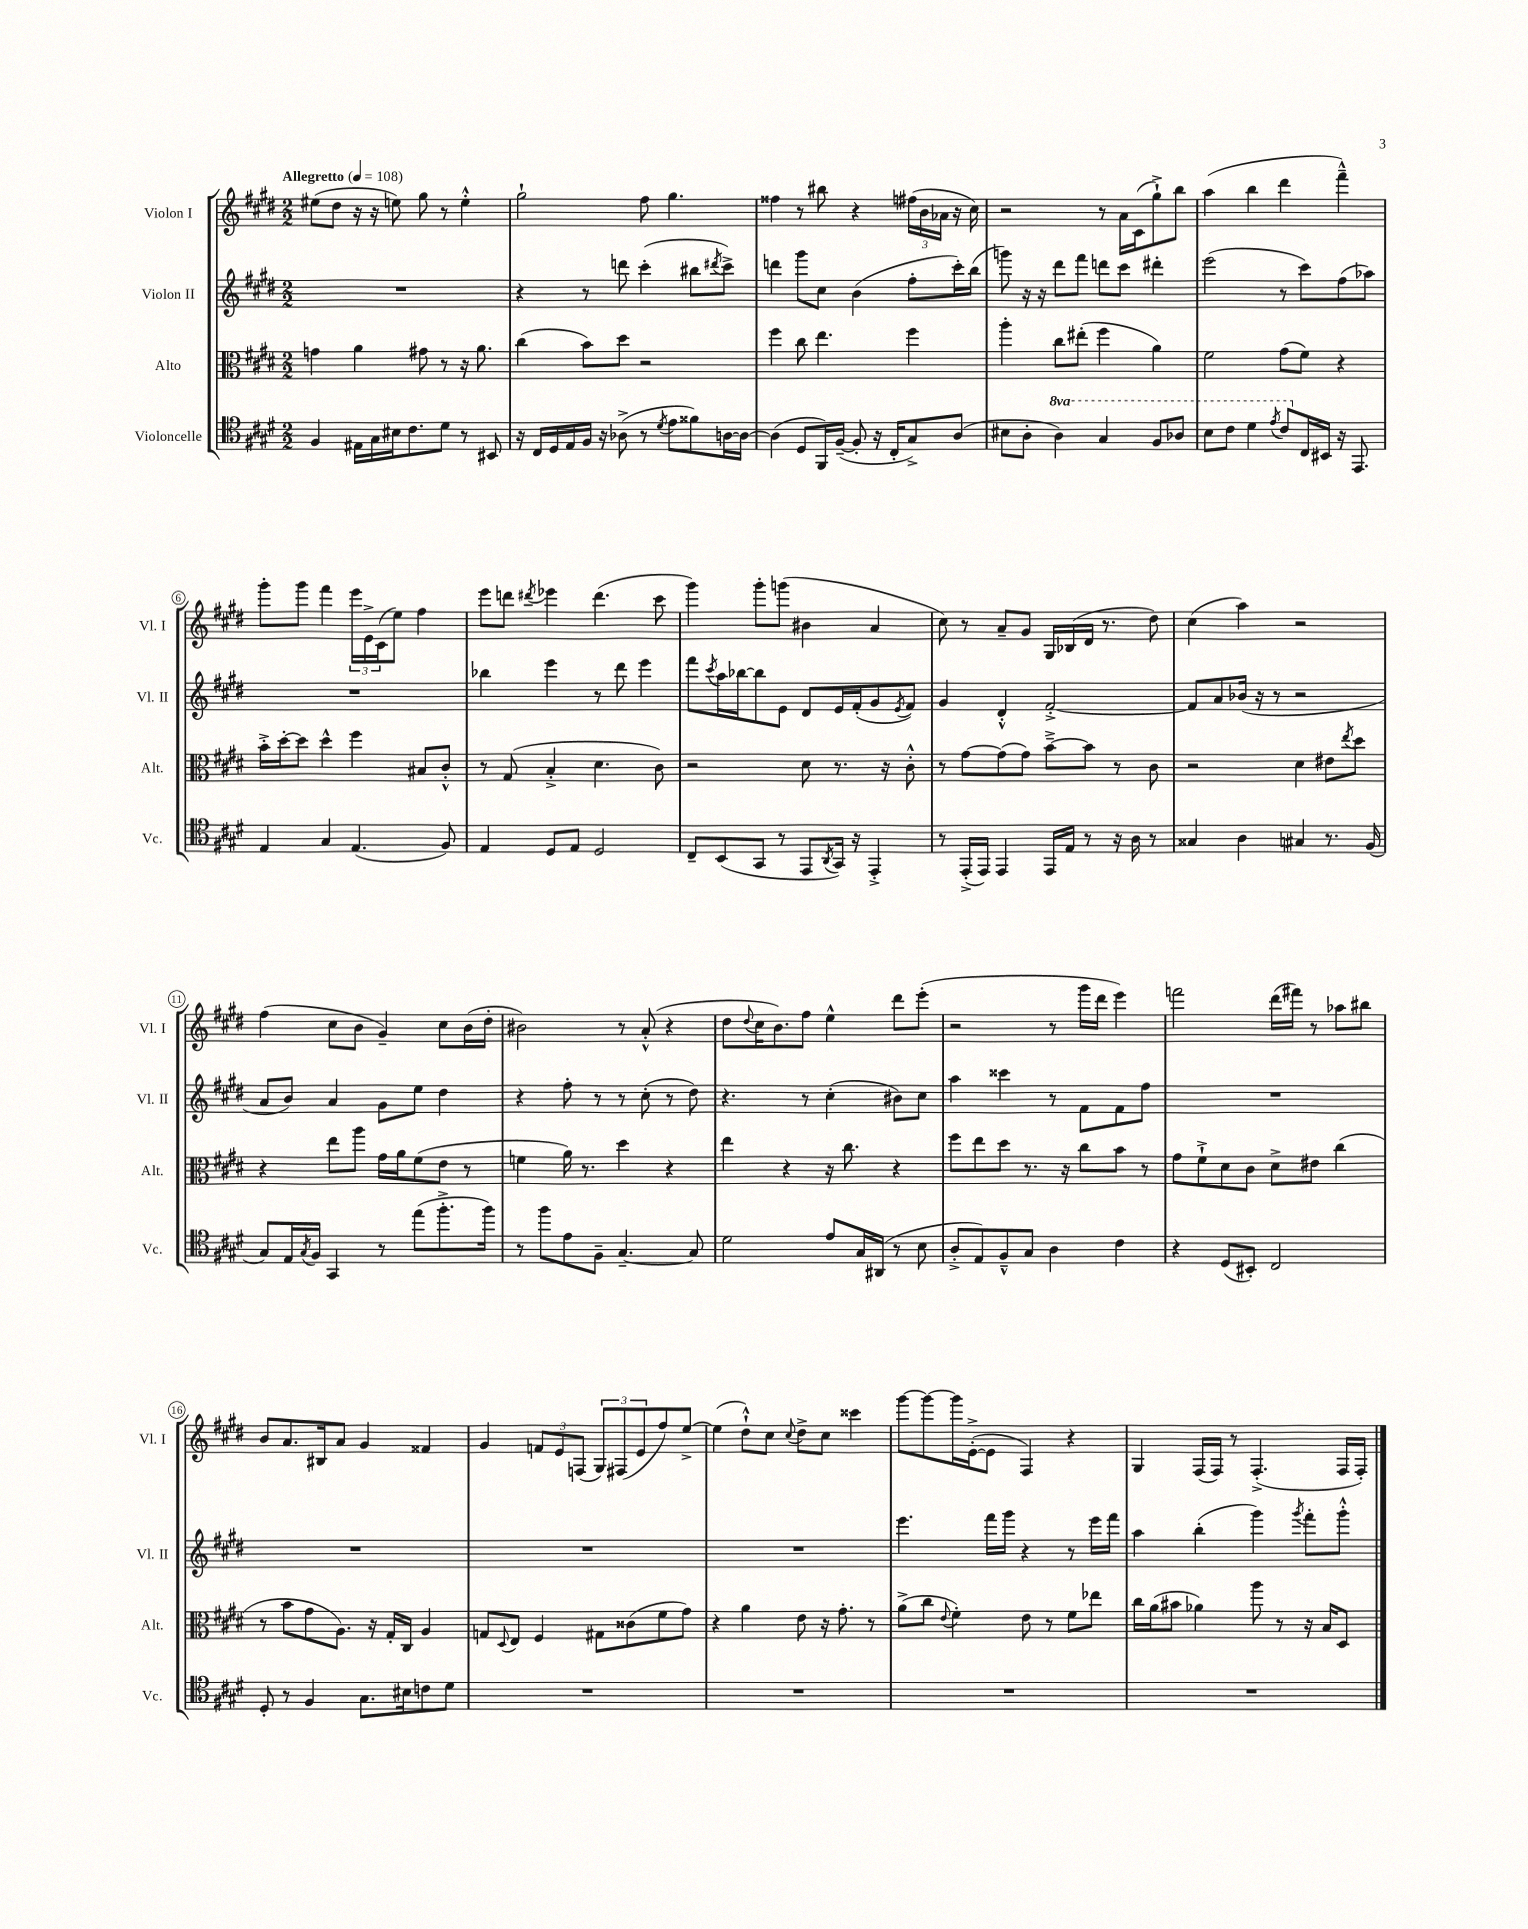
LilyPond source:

<<
\new StaffGroup <<
\new Staff = "s0" \with { instrumentName = "Violon I" shortInstrumentName = "Vl. I" } {
    \clef treble \key e \major \numericTimeSignature \time 2/2 \tempo "Allegretto" 4 = 108
    eis''8( dis''8 r16 r16 e''8) gis''8 r8 e''4-.-^ |
    gis''2-! fis''8 gis''4. |
    fisis''4 r8 bis''8 r4 \tuplet 3/2 { fis''16( b'16 aes'16 } r16 cis''16) |
    r2 r8 a'16 cis'16( gis''8-!->) b''8 |
    a''4( b''4 dis'''4 fis'''4---^) |
    gis'''8-. gis'''8 fis'''4 \tuplet 3/2 { e'''16 e'16-> cis'16( } e''8) fis''4 |
    e'''8 d'''8 \acciaccatura { dis'''8 } ees'''4 dis'''4.( cis'''8 |
    gis'''4) gis'''8-. g'''8( bis'4 a'4 |
    cis''8) r8 a'8-- gis'8 gis16 bes16( dis'16 r8. dis''8) |
    cis''4( a''4) r2 |
    fis''4( cis''8 b'8 gis'4--) cis''8 b'16( dis''16-. |
    bis'2) r8 a'8-.-^( r4 |
    dis''8 \appoggiatura { dis''8 } cis''16 b'8.) fis''8 e''4-^ dis'''8 e'''8-.( |
    r2 r8 gis'''16 dis'''16 e'''4) |
    f'''2 dis'''16( fis'''16) r8 aes''8 bis''8 |
    b'8 a'8. bis16 a'8 gis'4 fisis'4 |
    gis'4 \tuplet 3/2 { f'8 e'8 f8( } \tuplet 3/2 { gis8) fis8( e'8 } fis''8) e''8~-> |
    e''4( dis''8-!-^) cis''8 \appoggiatura { cis''8 } dis''8-> cis''8 cisis'''4 |
    gis'''8~ gis'''8~ gis'''16 e'16~-.->( e'8 fis4) r4 |
    gis4 fis16( fis16) r8 fis4.-.->( fis16 fis16-.) \bar "|." |
}
\new Staff = "s1" \with { instrumentName = "Violon II" shortInstrumentName = "Vl. II" } {
    \clef treble \key e \major \numericTimeSignature \time 2/2
    R1 |
    r4 r8 d'''8 cis'''4-.( bis''8 \acciaccatura { dis'''8 } cis'''8->) |
    d'''4 gis'''8 cis''8 b'4( fis''8-. cis'''16-.) b''16( |
    g'''8) r16 r16 dis'''8 fis'''8 d'''8 cis'''8 dis'''4-. |
    e'''2( r8 cis'''8) fis''8( aes''8) |
    R1 |
    bes''4 e'''4 r8 dis'''8 e'''4 |
    fis'''8 \acciaccatura { cis'''8 } a''16 bes''16~ bes''8 e'8 dis'8 e'16 fis'16-.( gis'8 \acciaccatura { e'8 } fis'8) |
    gis'4 dis'4-.-^ fis'2~-.-> |
    fis'8 a'8 bes'16( r16 r8 r2 |
    a'8 b'8) a'4 gis'8 e''8 dis''4 |
    r4 fis''8-. r8 r8 cis''8-.( r8 dis''8) |
    r4. r8 cis''4-.( bis'8) cis''8 |
    a''4 cisis'''4 r8 fis'8 fis'8 fis''8 |
    R1 |
    R1 |
    R1 |
    R1 |
    e'''4. fis'''16 gis'''16 r4 r8 e'''16 fis'''16 |
    a''4 b''4-.( gis'''4) \acciaccatura { gis'''8 } fis'''8-. gis'''8-.-^ \bar "|." |
}
\new Staff = "s2" \with { instrumentName = "Alto" shortInstrumentName = "Alt." } {
    \clef alto \key e \major \numericTimeSignature \time 2/2
    g'4 a'4 gis'8 r8 r16 a'8. |
    cis''4( b'8) dis''8 r2 |
    fis''4 cis''8 e''4. fis''4 |
    a''4-. cis''8 eis''8-.( fis''4 a'4) |
    fis'2 gis'8( fis'8) r4 |
    b'16-.-> dis''16~-. dis''8 dis''4-^ fis''4 bis8 cis'8-.-^ |
    r8 gis8( b4-.-> dis'4. cis'8) |
    r2 dis'8 r8. r16 cis'8-.-^ |
    r8 gis'8~ gis'8( gis'8) b'8~---> b'8 r8 cis'8 |
    r2 dis'4 eis'8 \acciaccatura { e''8 } dis''8 |
    r4 e''8 a''8 gis'16 a'16 fis'8( e'8 r8 |
    f'4 a'16) r8. dis''4 r4 |
    e''4 r4 r16 cis''8. r4 |
    fis''8 e''8 dis''8 r8. r16 cis''8 b'8 r8 |
    gis'8 fis'8-!-> dis'8 cis'8 dis'8-> eis'8 cis''4( |
    r8 b'8 gis'8 a8.) r16 gis16-. cis16 a4 |
    g8 \appoggiatura { dis8 } e8 fis4 gis8 cisis'8( fis'8 gis'8) |
    r4 a'4 e'8 r16 gis'8.-. r8 |
    a'8->( cis''8 \appoggiatura { e'8 } fis'4-.) e'8 r8 fis'8 ees''8 |
    cis''16 a'16( bis'8 aes'4) a''8 r8 r16 b16 dis8 \bar "|." |
}
\new Staff = "s3" \with { instrumentName = "Violoncelle" shortInstrumentName = "Vc." } {
    \clef tenor \key e \major \numericTimeSignature \time 2/2 \set Staff.ottavationMarkups = #ottavation-simple-ordinals
    fis4 eis16 gis16 bis16 cis'8. dis'8 r8 bis,8 |
    r16 cis16 dis16 e16 fis16 r16 aes8->( r8 \acciaccatura { dis'8 } e'8 fisis'8) a16~ a16~ |
    a4( dis8 fis,16) fis16~--( fis8-. r16 cis16-. gis8->) a8( |
    bis8 a8-. \ottava #1 a'4) gis'4 fis'8 aes'8 |
    b'8 cis''8 dis''4 \acciaccatura { e''8 } cis''8 \ottava #0 cis16 bis,16 r16 e,8. |
    e4 gis4 e4.( fis8) |
    e4 dis8 e8 dis2 |
    cis8-- b,8( gis,8 r8 e,8 \acciaccatura { a,8 } gis,16) r16 e,4-.-> |
    r8 e,16-.->( e,16) e,4 e,16 e16 r8 r16 a16 r8 |
    gisis4 a4 gis4 r8. fis16( |
    gis8) e16 \acciaccatura { gis8 } fis16 gis,4 r8 e''8( fis''8.-.-> fis''16) |
    r8 fis''8 e'8 fis8-- gis4.~-- gis8 |
    dis'2 e'8 gis16 ais,16( r8 b8 |
    a8-.-> e8) fis8---^ gis8 a4 cis'4 |
    r4 dis8( bis,8-.) cis2 |
    dis8-. r8 fis4 gis8. bis16 c'8 dis'8 |
    R1 |
    R1 |
    R1 |
    R1 \bar "|." |
}
>>
>>
\layout { \context { \Score \override BarNumber.stencil = #(make-stencil-circler 0.1 0.3 ly:text-interface::print) } }
